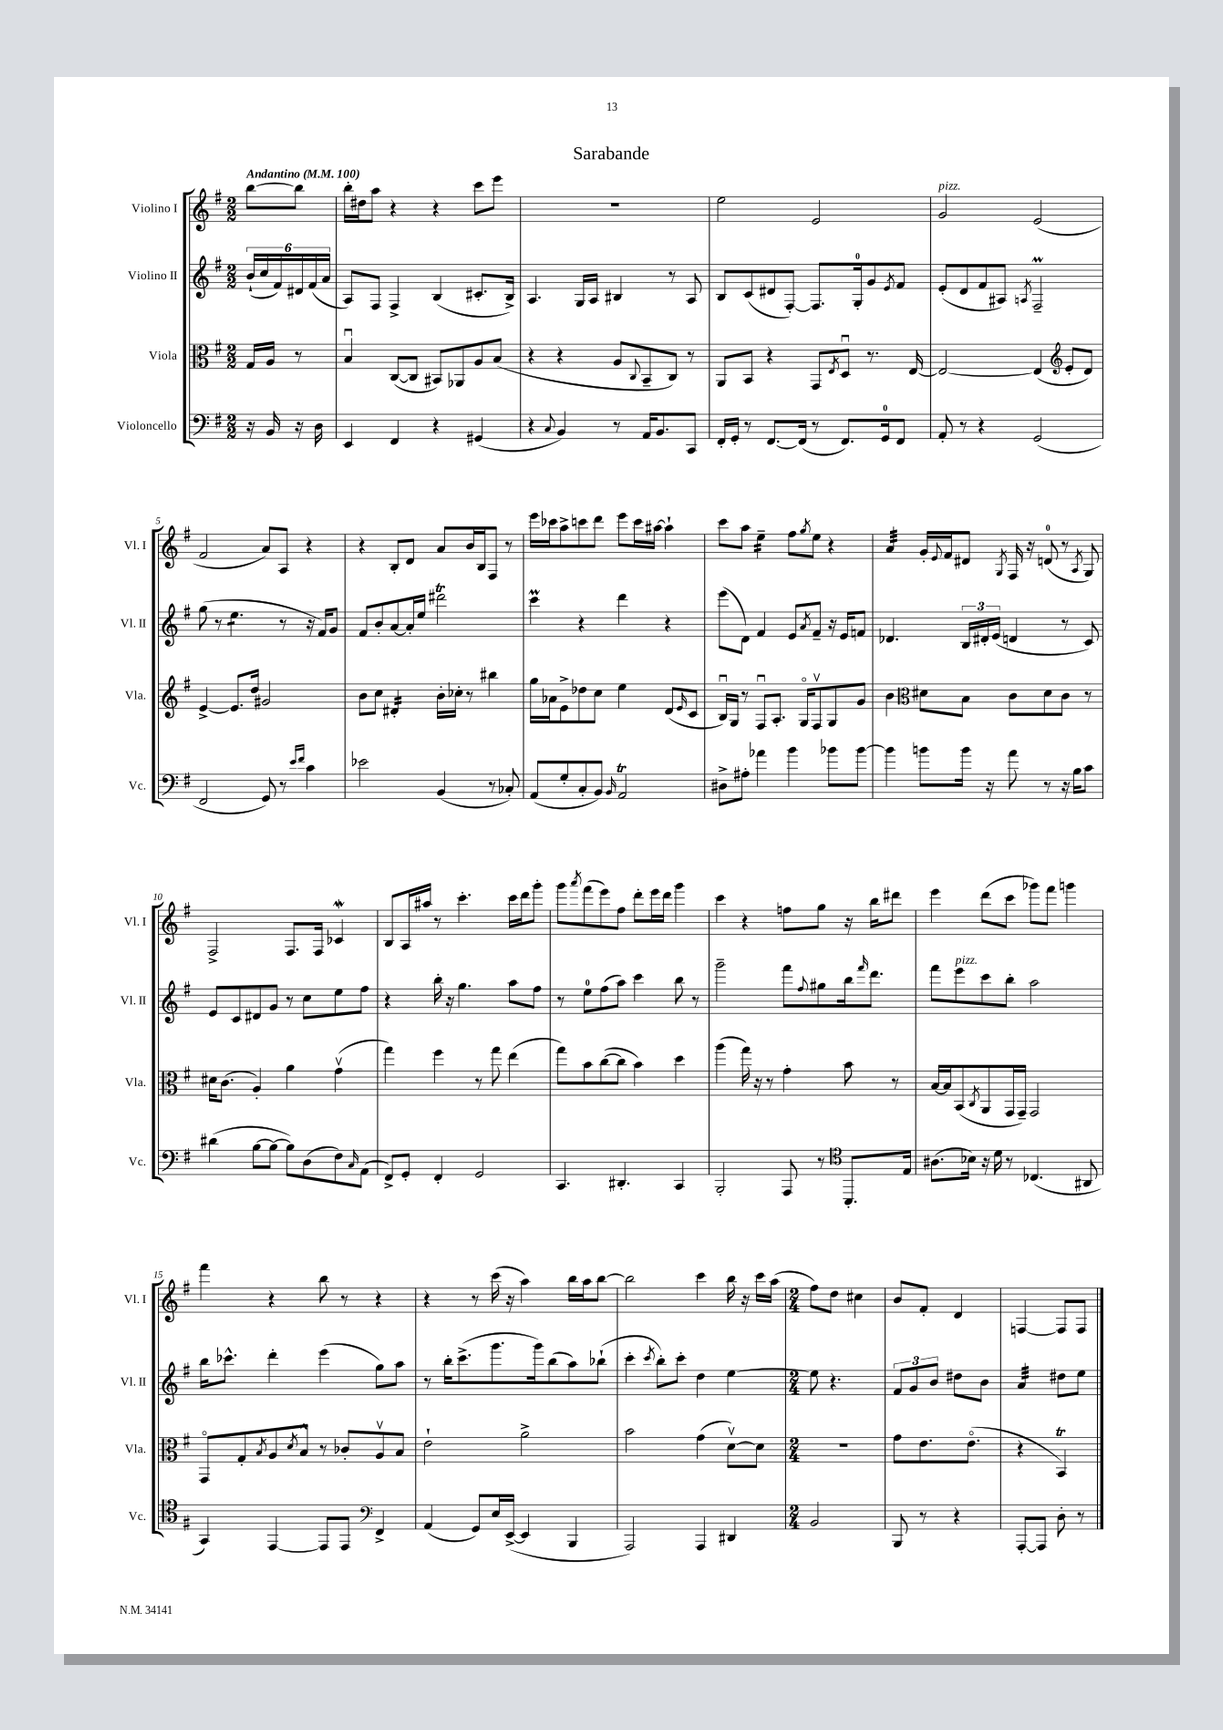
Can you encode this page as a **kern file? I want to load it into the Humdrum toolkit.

**kern	**kern	**kern	**kern
*staff4	*staff3	*staff2	*staff1
*clefF4	*clefC3	*clefG2	*clefG2
*k[f#]	*k[f#]	*k[f#]	*k[f#]
*M2/2	*M2/2	*M2/2	*M2/2
*MM100	*MM100	*MM100	*MM100
16r	16G/LL	(24b`/LL	[8bb\L
.	.	24cc/	.
16BB/	16A/JJ	.	.
.	.	24f#/)	.
16r	8r	24d#/	8bb\]J
.	.	(24f#/	.
16D\	.	.	.
.	.	24a/JJ	.
=	=	=	=
4EE/	4Bu/	8A/L)	16bb'\LL
.	.	.	16dd#\J
.	.	8F#/J	8aa\J
4FF#/	([8C/L	4F#^/	4r
.	8C/]J	.	.
4r	8BB#/L)	(4B/	4r
.	8AA-/	.	.
(4GG#/	8A/	8.c#'/L	8ccc\L
.	(8B/J	.	8eee\J
.	.	16B^/Jk)	.
=	=	=	=
4r	4r	4.A/	1r
8qqC/	.	.	.
4BB/)	4r	.	.
.	.	16G/LL	.
.	.	16A/JJ	.
8r	8A/L	4B#/	.
.	8qqC/	.	.
16AA/LK	8BB~/	.	.
8.BB/	.	.	.
.	8C/J)	8r	.
8CC/J	8r	8A/	.
=	=	=	=
16FF#'/LL	8AA/L	8B/L	2ee\
16GG'/JJ	.	.	.
8r	8BB/J	(8c/	.
[8.FF#/L	4r	8d#/	.
.	.	[8F#'/J)	.
(16FF#/]Jk	.	.	.
8r	8GG/L	8.F#/]L	2e/
.	8qE/	.	.
8.FF#/L)	8Du/J	.	.
.	.	16G'/k	.
.	8.r	8g/	.
16GG/k	.	.	.
.	.	8qe/	.
8FF#/J	.	8f#/J	.
.	[16E/	.	.
=	=	=	=
8AA'/	2E/_	(8e'/L	2g/
8r	.	8d/	.
4r	.	8f#/	.
.	.	8A#/J)	.
.	.	8qA/	.
(2GG/	(4E/]	2F#~/	(2e/
*	*clefG2	*	*
.	8e'/L	.	.
.	8d/J)	.	.
=	=	=	=
2FF#/	[4e^/	(8gg\	2f#/
.	.	8r	.
.	8.e/]L	4.ee\	.
.	16dd/Jk	.	.
8GG/)	2g#/	.	8a/L)
8r	.	8r	8A/J
16qqe/LL	.	.	.
16qqf#/JJ	.	.	.
4c\	.	16r	4r
.	.	16f#/LK)	.
.	.	8g/J	.
=	=	=	=
2e-\	8b\L	8f#/L	4r
.	8cc\J	8b'/	.
.	4d#'/	[8a/	8B'/L
.	.	16a'/]L	8d/J
.	.	16ee/JJ	.
(4BB/	16b'\LL	2ddd#\	8a/L
.	16cc-'\JJ	.	.
.	8r	.	16b/L
.	.	.	16B/J
8r	4bb#\	.	8F#/J
8C-'/)	.	.	8r
=	=	=	=
(8AA/L	16gg\LL	4ccc\	16eee\LL
.	16a-\J	.	16ccc-\J
8G'/	8e^\	.	8aa^\
8C'/	8dd-\	4r	8ccc\
8BB/J)	8cc\J	.	8ddd\J
16qqBB/	.	.	.
2AA/	4ee\	4ddd\	8eee\L
.	.	.	16ccc\L
.	.	.	[16aa#\JJ
.	(8d/L	4r	4aa#`\]
.	16qqe/	.	.
.	8c/J	.	.
=	=	=	=
8D#^\L	16Bu/LL)	(8eee\L	8ccc\L
.	16G/JJ	.	.
8A#'\J	8r	8d\J)	8aa\J
4a-\	8F#u/L	4f#/	4ee~\
.	8.A'/J	.	.
4b\	.	8e/L	8ff#\L
.	16Go/LK	.	.
.	.	8qa/	8qgg/
.	8F#v/	8f#~/J	8ee\J
8b-\L	8G/	16r	4r
.	.	16e/LK	.
[8b-\J	8g/J	8f/J	.
=	=	=	=
4b-\]	4b\	4.d-/	4a/
*	*clefC3	*	*
8b\L	8d#\L	.	16g'/LL
.	.	.	8qqe/
.	.	.	16f#/J
16b\Jk	8B\J	24B/LL	8d#/J
.	.	24d#'/	.
16r	.	.	.
.	.	(24e/JJ	.
.	.	.	8qG/
8a\	8c\L	4d/	16F#/
.	.	.	16r
8r	8d#\	.	(8d/
16r	8c\J	8r	8r
16B\LK	.	.	.
.	.	.	8qA/
8c\J	8r	8c/)	8G/)
=	=	=	=
(4d#\	16d#\LK	8e/L	2F#^/
.	(8.c\J	.	.
.	.	8c/	.
[8B\L	4A'/)	8d#/	.
8B\_J	.	8g/J	.
8B\]L)	4a\	8r	8.F#/L
(8D\	.	8cc\L	.
.	.	.	16F#/Jk
8F#\)	(4gv\	8ee\	4c-/
16qqC/	.	.	.
(8AA\J	.	8ff#\J	.
=	=	=	=
8FF#^/L)	4gg\)	4r	8B/L
8GG'/J	.	.	16A/L
.	.	.	16aa#/JJ
4FF#'/	4ff#\	16bb'\	8r
.	.	16r	.
.	.	4.gg\	4.ccc'\
2GG/	8r	.	.
.	8gg\	.	.
.	(4ee\	8aa\L	16ccc\LL
.	.	.	16ddd\J
.	.	8ff#\J	8ggg'\J
=	=	=	=
4.CC/	8gg\L)	8r	8ggg\L
.	.	.	8qaaa/
.	8b\	8ee\L	(8fff#\
.	([8cc\	(8ff#\	8eee\)
4.DD#'/	8cc\]J	8aa\J)	8ff#\J
.	4b\)	4ccc\	8ddd'\L
.	.	.	16eee\L
.	.	.	16ddd\JJ
4CC/	4dd\	8bb\	4ggg\
.	.	8r	.
=	=	=	=
2BBB'/	(4aa\	2ggg~\	4ccc\
.	16gg\)	.	4r
.	16r	.	.
.	8r	.	.
8AAA/	4g'\	8fff#\L	8ff\L
.	.	8qqff#/	.
8r	.	8gg#\	8gg\J
8.BBB'/L	8b\	16bb\k	16r
.	.	16qqfff#/	.
.	.	8.ddd\J	16bb\LK
.	8r	.	8ddd#\J
16E/Jk	.	.	.
=	=	=	=
*clefC4	*	*	*
(8.A#\L	[16B/LL	8fff#\L	4eee\
.	16B/]J	.	.
.	(8BB/	8eee\	.
16B-\Jk)	.	.	.
.	8qC/	.	.
16r	8AA/	8ccc\	(8ddd\L
16d\	.	.	.
8r	16GG/L	8bb'\J	8ccc\J
.	16GG~/JJ)	.	.
(4.C-/	2GG/	2aa\	8ggg-\L)
.	.	.	8fff#\J
.	.	.	4ggg\
8AA#/	.	.	.
=	=	=	=
4GG/)	8GGo/L	16bb\LK	4fff#\
.	.	8.ccc-^^\J	.
.	8G'/	.	.
.	8qB/	.	.
[4EE/	8A/	4ddd'\	4r
.	8qd/	.	.
.	8B^^/J	.	.
8EE/]L	8r	(4eee\	8bb\
8EE/J	8c-'/L	.	8r
4FF#^/	8Av/	8gg\L)	4r
.	8B/J	8aa\J	.
=	=	=	=
*clefF4	*	*	*
(4AA/	2e`\	8r	4r
.	.	16bb'\LK	.
.	.	(8.ccc^\	.
8GG/L)	.	.	8r
16E/L	.	8.ggg\	(16ccc\
([16EE^/JJ	.	.	16r
4EE/]	2a^\	.	4aa\)
.	.	16ggg\k)	.
.	.	(8bb\	.
4BBB/	.	8aa\)	16bb\LL
.	.	.	16aa\J
.	.	(8bb-`\J	[8bb\J
=	=	=	=
2AAA/)	2b\	4ccc'\	2bb\]
.	.	8qccc/	.
.	.	8bb'\L)	.
.	.	8ccc'\J	.
4AAA/	(4g\	4dd\	4ccc\
4DD#/	[8dv\L)	[4ee\	16bb\
.	.	.	16r
.	8d\]J	.	16ccc\LL
.	.	.	(16aa\JJ
=	=	=	=
*M2/4	*M2/4	*M2/4	*M2/4
2BB/	2r	8ee\]	8ff#\L)
.	.	4.r	8dd\J
.	.	.	4cc#\
=	=	=	=
8BBB/	8g\L	12f#/L	8b/L
.	.	12g/	.
8r	8.e\	.	8f#'/J
.	.	12b/J	.
4r	.	8dd#\L	4d/
.	(8.eo\J	.	.
.	.	8b\J	.
=	=	=	=
[8AAA'/L	4r	4a/	[4F/
8AAA/]J	.	.	.
8D'\	4BB/)	8dd#\L	8F/]L
8r	.	8ee\J	8F/J
==	==	==	==
*-	*-	*-	*-
